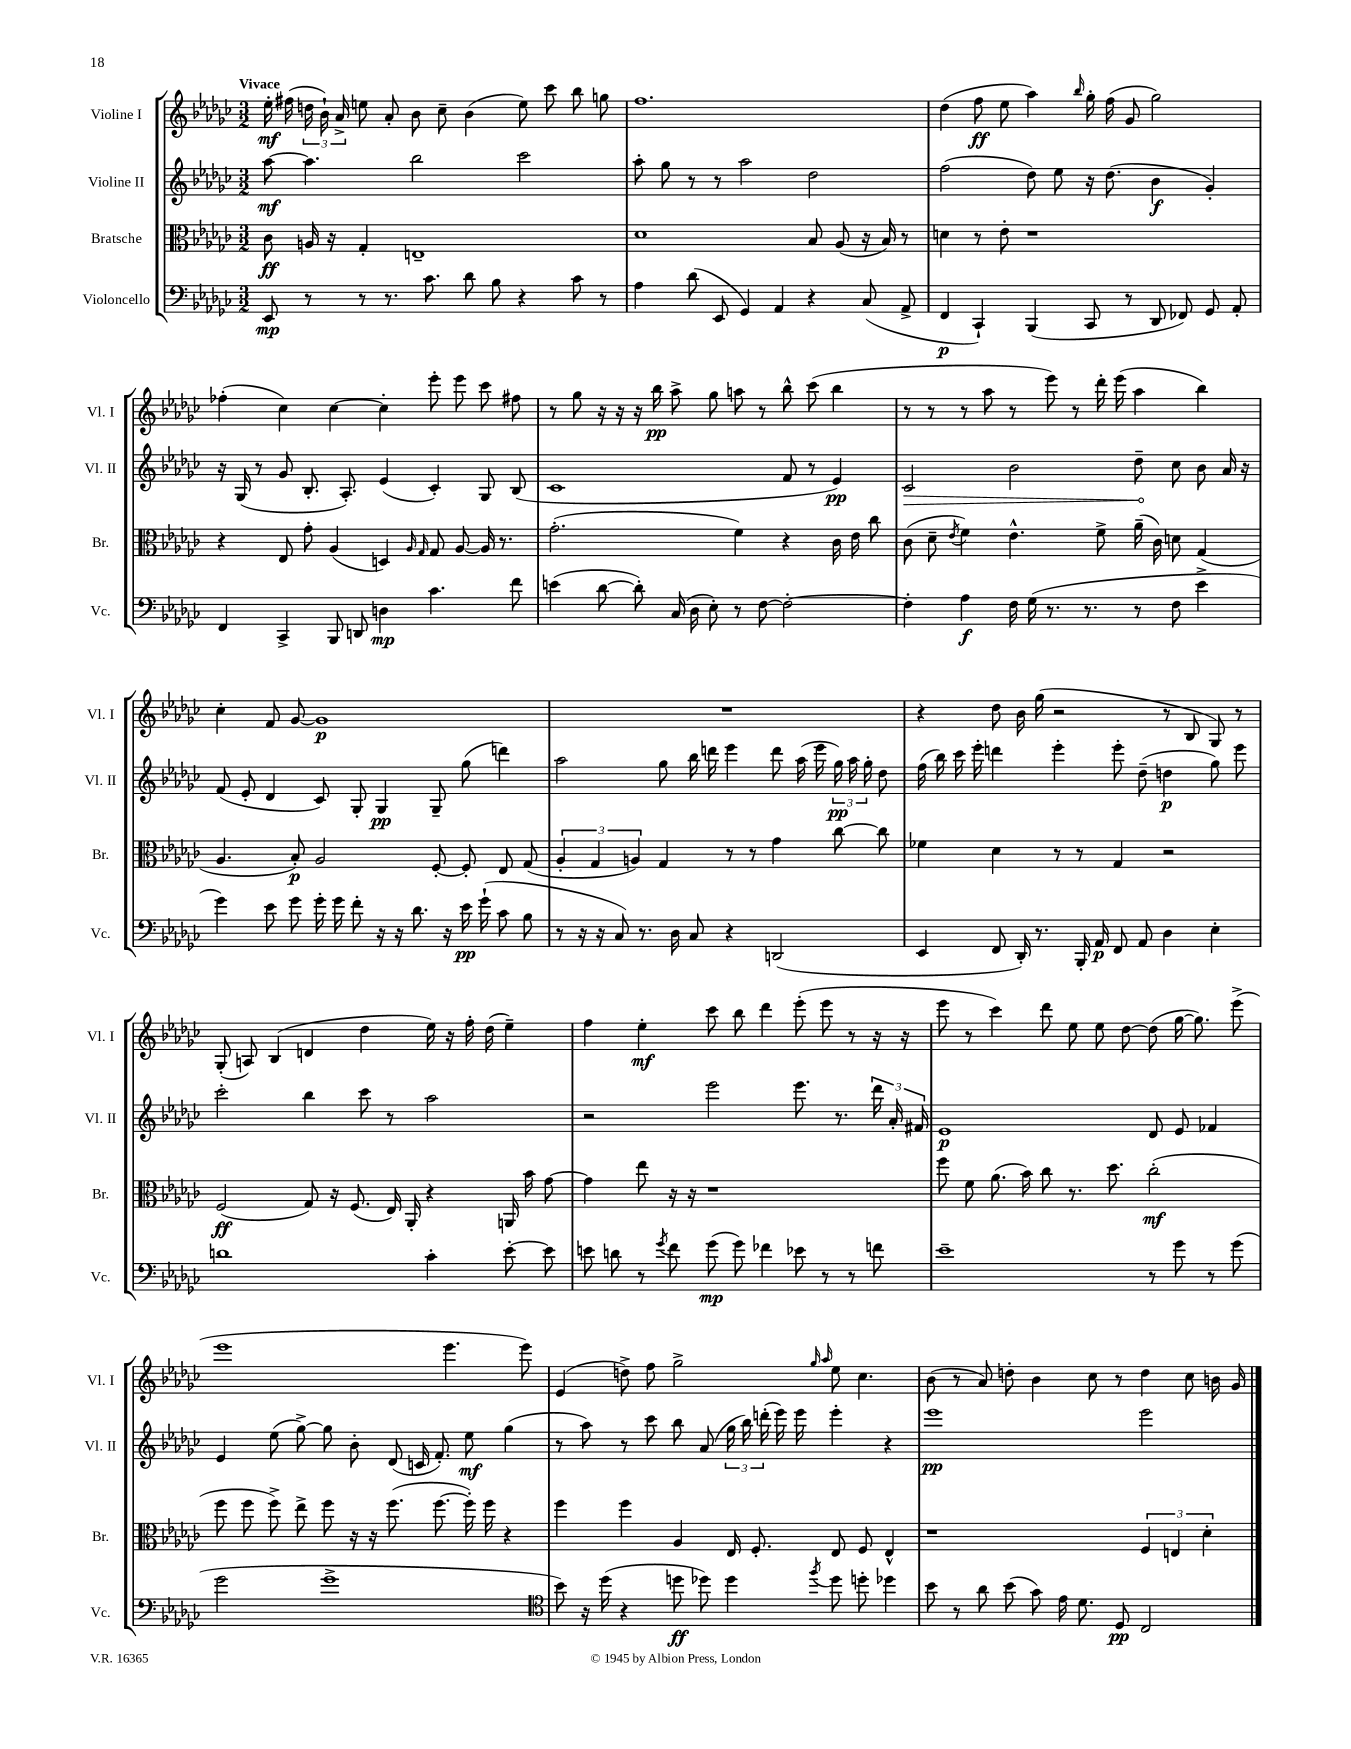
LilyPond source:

<<
\new StaffGroup <<
\new Staff = "s0" \with { instrumentName = "Violine I" shortInstrumentName = "Vl. I" } {
    \clef treble \key ges \major \numericTimeSignature \time 3/2 \tempo "Vivace"
    \autoBeamOff ees''16-.\mf fis''16( \tuplet 3/2 { d''16 bes'16-!) aes'16-> } e''8 aes'8-. bes'8 ces''8-- bes'4( e''8) ces'''8 bes''8 g''8 |
    f''1. |
    des''4( f''8\ff ees''8 aes''4) \grace { bes''16 } ges''16-. f''16( ges'8 ges''2) |
    fes''4-.( ces''4) ces''4~ ces''4-. ees'''8-. ees'''8 ces'''8 fis''8 |
    r8 ges''8 r16 r16 r16 bes''16\pp aes''8-> ges''8 a''8 r8 bes''8-^ ces'''8( bes''4 |
    r8 r8 r8 aes''8 r8 ees'''8) r8 des'''16-. ees'''16( aes''4 bes''4) |
    ces''4-. f'8 ges'8~ ges'1\p |
    R1. |
    r4 des''8 bes'16 ges''16( r2 r8 bes8 ges8) r8 |
    ges8-.( a8) bes4( d'4 des''4 ees''16) r16 f''16-. des''16( ees''4--) |
    f''4 ees''4-.\mf ces'''8 bes''8 des'''4 ees'''8-.( ees'''8 r8 r16 r16 |
    ees'''8 r8 ces'''4) des'''8 ees''8 ees''8 des''8~ des''8( ges''16~ ges''8.) ees'''8->( |
    ees'''1 ees'''4. ees'''8) |
    ees'4( d''8->) f''8 ges''2-> \grace { ges''16 aes''16 } ees''8 ces''4. |
    bes'8( r8 aes'8) d''8-. bes'4 ces''8 r8 d''4 ces''8 b'16 ges'16 \bar "|." |
}
\new Staff = "s1" \with { instrumentName = "Violine II" shortInstrumentName = "Vl. II" } {
    \clef treble \key ges \major \numericTimeSignature \time 3/2
    \autoBeamOff aes''8~\mf aes''4. bes''2 ces'''2 |
    aes''8-. ges''8 r8 r8 aes''2 des''2 |
    f''2( des''8) ees''8 r16 des''8.( bes'4\f ges'4-.) |
    r16 ges16( r8 ges'8 bes8.-. aes8.-.) ees'4( ces'4-.) ges8 bes8( |
    ces'1 f'8 r8 ees'4\pp) |
    \once \override Hairpin.circled-tip = ##t ces'2\> bes'2 des''8--\! ces''8 bes'8 aes'16 r16 |
    f'8( ees'8-. des'4 ces'8) ges8-. ges4\pp ges8-- ges''8( d'''4) |
    aes''2 ges''8 bes''16 d'''16 ees'''4 d'''8 aes''16( ees'''16 \tuplet 3/2 { ges''16\pp) aes''16 ges''16-. } des''8 |
    f''16( bes''16) ces'''16 ees'''16-. d'''4 ees'''4-. ees'''8-. des''8--( d''4\p ges''8) ees'''8 |
    ces'''2-. bes''4 ces'''8 r8 aes''2 |
    r2 ees'''2 ees'''8. r8. \tuplet 3/2 { des'''16 aes'16-. fis'16 } |
    ees'1\p des'8 ees'8 fes'4 |
    ees'4 ees''8( ges''8~->) ges''8 bes'8-. des'8( c'16 f'8.-.) ees''8\mf ges''4( |
    r8 aes''8) r8 ces'''8 bes''8 aes'8( \tuplet 3/2 { ges''16 bes''16) d'''16-.( } ees'''16) ees'''16 ees'''4-. r4 |
    ees'''1\pp ees'''2 \bar "|." |
}
\new Staff = "s2" \with { instrumentName = "Bratsche" shortInstrumentName = "Br." } {
    \clef alto \key ges \major \numericTimeSignature \time 3/2
    \autoBeamOff ces'8\ff a16 r16 ges4-. e1-- |
    des'1 bes8 aes8( r16 bes16) r8 |
    d'4 r8 ees'8-. r1 |
    r4 ees8 ges'8-. aes4( d4) \grace { aes16 ges16 } ges8 aes8~ aes16 r8. |
    ges'2.-.( f'4) r4 ces'16 ees'16 ces''8 |
    ces'8( des'8-- \acciaccatura { ees'8 } f'4) ees'4.-^ f'8-> aes'16--( ces'16) d'8 ges4( |
    aes4. bes8-.\p) aes2 f8~-. f8-. ees8 ges8( |
    \tuplet 3/2 { aes4-. ges4 a4) } ges4 r8 r8 ges'4 ces''8~ ces''8 |
    fes'4 des'4 r8 r8 ges4 r2 |
    f2\ff( ges8) r16 f8.( ees16) aes,16-. r4 a,16 bes'16 ges'8~ |
    ges'4 ees''8 r16 r16 r1 |
    f''8 f'8 aes'8.( bes'16) ces''8 r8. des''8. ces''2-.\mf( |
    f''8 f''8 f''8->) ees''8-> f''8 r16 r16 f''8.( f''8.~ f''16-.) f''16 r4 |
    f''4 f''4 aes4 ees16 f8.-. ees8 f8 ees4-^ |
    r1 \tuplet 3/2 { f4 e4 des'4-. } \bar "|." |
}
\new Staff = "s3" \with { instrumentName = "Violoncello" shortInstrumentName = "Vc." } {
    \clef bass \key ges \major \numericTimeSignature \time 3/2
    \autoBeamOff ees,8\mp r8 r8 r8. ces'8. des'8 bes8 r4 ces'8 r8 |
    aes4 des'8( ees,8 ges,4) aes,4 r4 ces8( aes,8-> |
    f,4\p ces,4-!) bes,,4( ces,8 r8 des,8 fes,8) ges,8 aes,8-. |
    f,4 ces,4-> bes,,8 d,8 d4\mp ces'4. f'8 |
    e'4( des'8~ des'8-.) ces16( des16 ees8-.) r8 f8~ f2~-. |
    f4-. aes4\f f16 ges16( r8. r8. r8 f8 ees'4-> |
    ges'4) ees'8 ges'8 ges'16-. ges'16 f'8-. r16 r16 des'8. r16 ees'16\pp ges'16-!( ces'8 bes8 |
    r8 r16 r16 ces8) r8. des16 ces8 r4 d,2( |
    ees,4 f,8 des,16-.) r8. bes,,16-. aes,16\p f,8 aes,8 des4 ees4-. |
    d'1 ces'4-. ees'8~-. ees'8 |
    e'8 d'8 r8 \acciaccatura { ges'8 } f'8 ges'8\mp( ges'8) fes'4 ees'8 r8 r8 f'8 |
    ees'1-- r8 ges'8 r8 ges'8( |
    ges'2 ges'1-> |
    \clef tenor bes'8) r16 des''16( r4 d''8\ff des''8) des''4 \acciaccatura { f''8 } des''8 d''8-. des''4 |
    bes'8 r8 aes'8 bes'8( ges'8) ees'16 des'8. des8\pp ces2 \bar "|." |
}
>>
>>
\layout { \context { \Score \remove "Bar_number_engraver" } }
